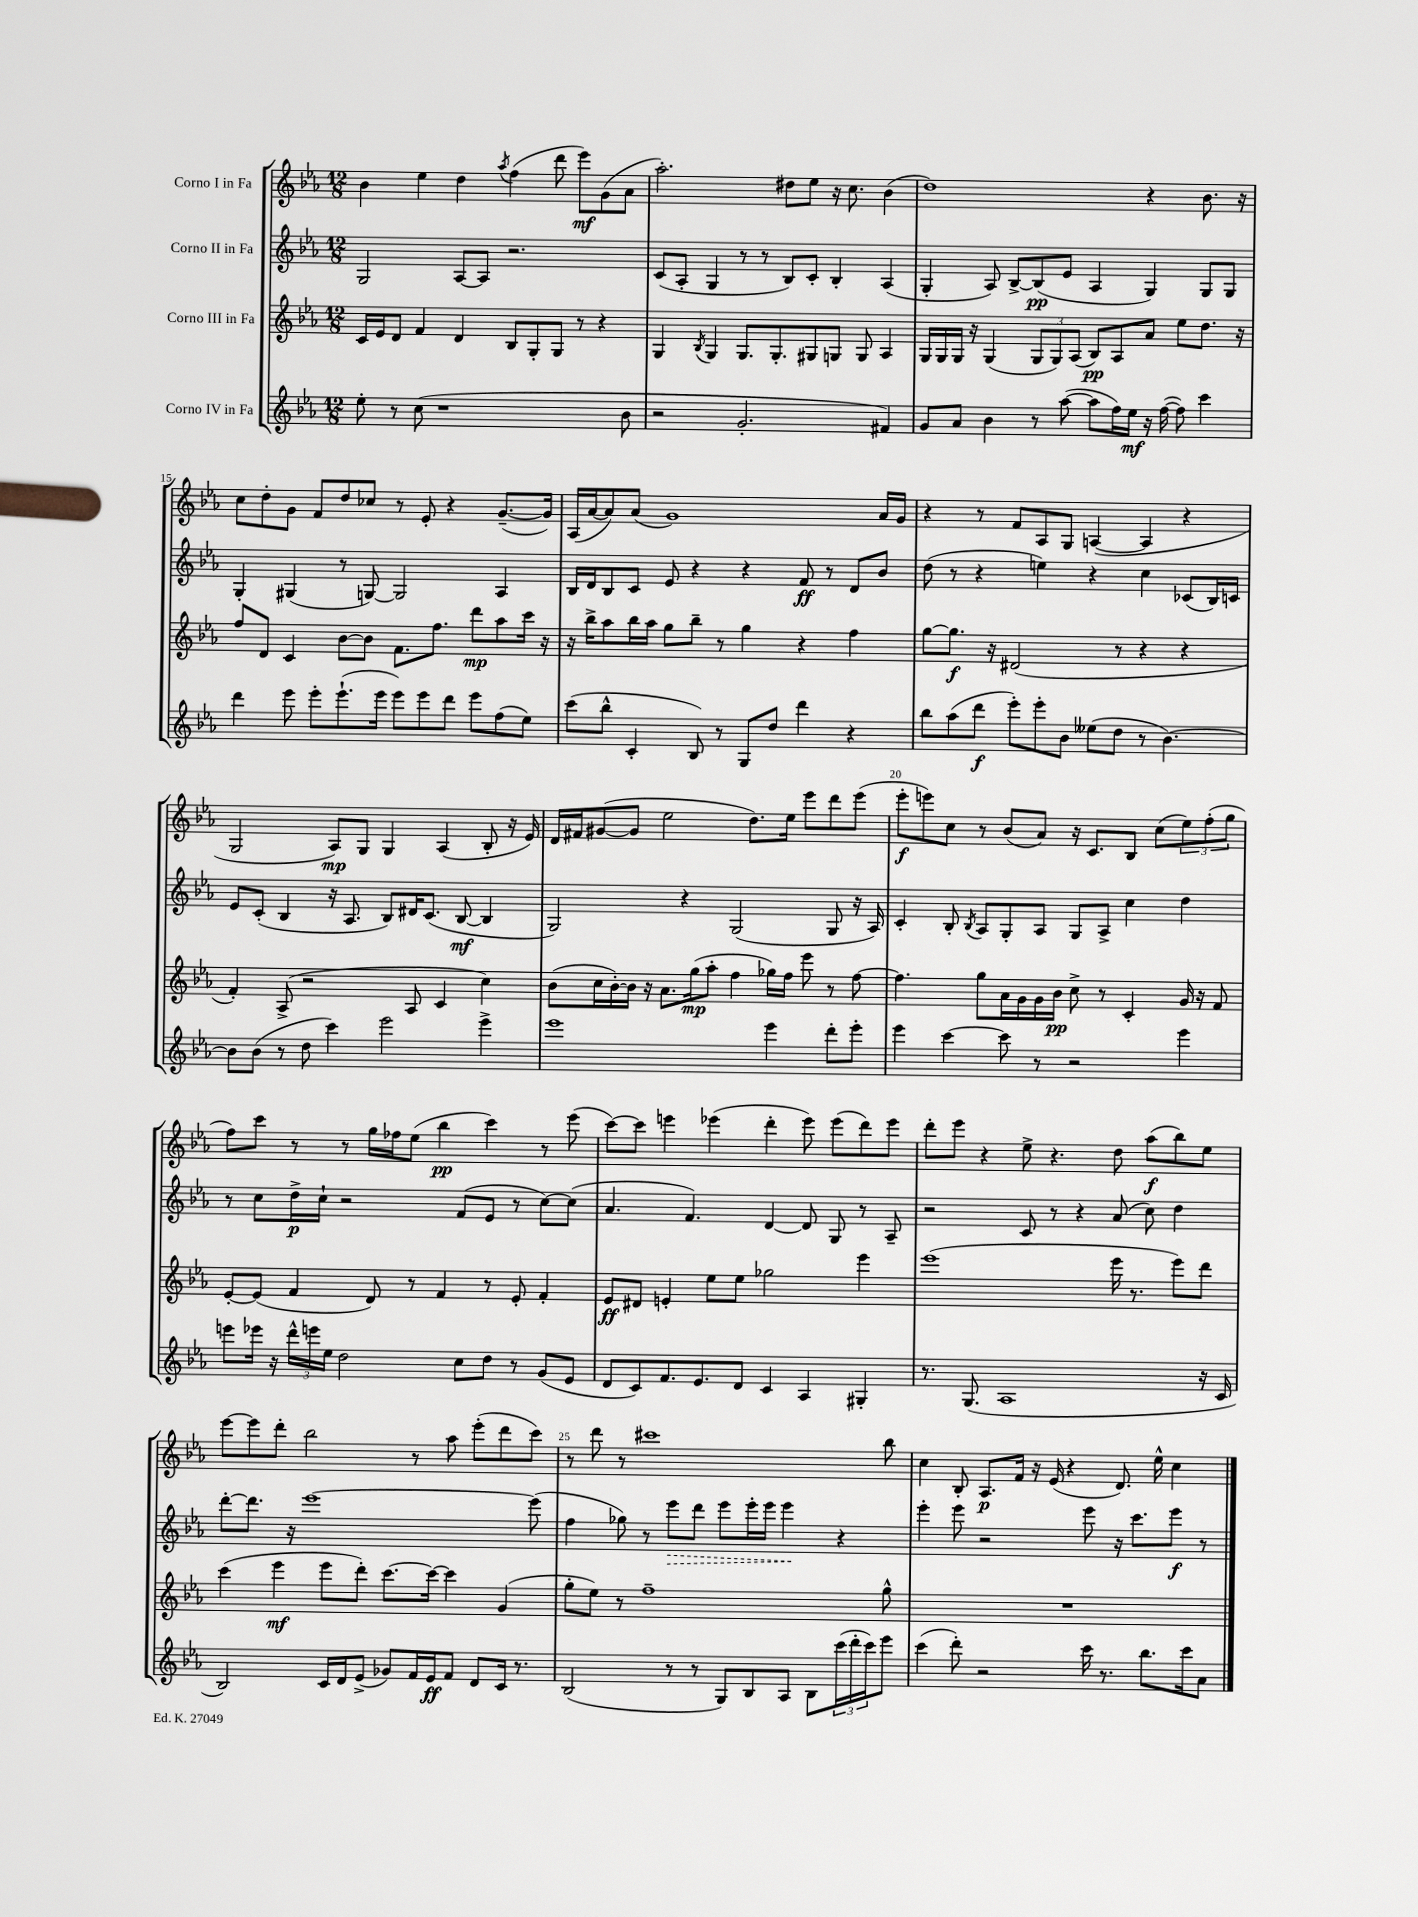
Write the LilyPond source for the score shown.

<<
\new StaffGroup <<
\new Staff = "s0" \with { instrumentName = "Corno I in Fa" } {
    \clef treble \key ees \major \numericTimeSignature \time 12/8
    bes'4 ees''4 d''4 \acciaccatura { aes''8 } f''4( d'''8 ees'''8\mf) g'8( aes'8 |
    aes''2.-.) dis''8 ees''8 r16 c''8. bes'4( |
    d''1) r4 bes'8. r16 |
    c''8 d''8-. g'8 f'8 d''8 ces''8 r8 ees'8-. r4 g'8.~--( g'16) |
    aes16( aes'16~ aes'8) aes'8( g'1) aes'16 g'16 |
    r4 r8 f'8 aes8 g8 a4~( a4 r4 |
    g2 aes8\mp) g8 g4 aes4( bes8-. r16 ees'16) |
    d'16 fis'16 gis'8~( gis'8 ees''2 d''8.) ees''16 ees'''8 d'''8 ees'''8( |
    ees'''8-.\f e'''8) c''8 r8 bes'8( aes'8) r16 c'8. bes8 c''8( \tuplet 3/2 { ees''8) f''8-.( g''8 } |
    f''8) c'''8 r8 r8 g''16 fes''16 ees''8( bes''4\pp c'''4) r8 ees'''8( |
    c'''8~) c'''8 e'''4 ees'''4( d'''4-. ees'''8) ees'''8( d'''8) ees'''8 |
    d'''8-. ees'''8 r4 ees''8-> r4. d''8 aes''8\f( bes''8) ees''8 |
    ees'''8~ ees'''8 d'''8-. bes''2 r8 aes''8 ees'''8-.( d'''8 c'''8) |
    r8 d'''8 r8 cis'''1 bes''8 |
    c''4 bes8-. aes8.\p f'16 r16 ees'16( r4 d'8.) ees''16-^ c''4 \bar "|." |
}
\new Staff = "s1" \with { instrumentName = "Corno II in Fa" } {
    \clef treble \key ees \major \numericTimeSignature \time 12/8
    g2 aes8~ aes8 r2. |
    c'8( aes8-. g4 r8 r8 bes8) c'8-. bes4-. aes4( |
    g4-. aes8) bes8~-> bes8\pp( ees'8 aes4 g4) g8 g8 |
    g4-. gis4( r8 g8~) g2 aes4 |
    bes16 d'16 bes8 c'8 ees'8 r4 r4 f'8\ff r8 d'8 bes'8 |
    d''8( r8 r4 e''4) r4 c''4 ces'8( bes16) c'16 |
    ees'8 c'8-.( bes4 r16 aes8. bes8) dis'16 c'8.( bes8~\mf bes4 |
    g2) r4 g2( g8 r16 aes16) |
    c'4-. bes8-. \acciaccatura { bes8 } aes8 g8-. aes8 g8 aes8-> c''4 d''4 |
    r8 c''8 d''16->\p c''16-! r2 f'8( ees'8 r8 c''8~) c''8( |
    aes'4. f'4.) d'4~ d'8 g8 r8 aes8-- |
    r2 c'8 r8 r4 aes'8( c''8) d''4 |
    d'''8~-. d'''8. r16 ees'''1~ ees'''8( |
    f''4 ges''8) r8 \once \override Hairpin.style = #'dashed-line ees'''8\> d'''8 ees'''8 ees'''16-. ees'''16 ees'''4\! r4 |
    ees'''4-. ees'''8 r2 ees'''8 r16 c'''8. ees'''8\f r8 \bar "|." |
}
\new Staff = "s2" \with { instrumentName = "Corno III in Fa" } {
    \clef treble \key ees \major \numericTimeSignature \time 12/8
    c'16 ees'16 d'8 f'4 d'4 bes8 g8-. g8 r8 r4 |
    g4 \acciaccatura { bes8 } g4 g8. g8.-. gis8 g8 g8 aes4 |
    g16 g16 g16 r16 g4( \tuplet 3/2 { g8 g8) aes8( } bes8\pp) aes8 aes'8 ees''8 d''8. r16 |
    f''8 d'8 c'4 bes'8~ bes'8 f'8. f''8. d'''8\mp aes''8 c'''16 r16 |
    r16 bes''16-> aes''8 bes''16 aes''16 g''8 bes''8-- r8 g''4 r4 f''4 |
    g''8~ g''8.\f r16 dis'2( r8 r4 r4 |
    f'4-.) aes8->( r2 aes8 c'4 c''4) |
    bes'8( c''16 bes'16~-.) bes'16 r16 aes'8. g''16\mp( aes''8-. f''4 ges''16) f''16 ees'''8 r8 f''8~ |
    f''4. g''8 aes'16 g'16 g'16 bes'16\pp c''8-> r8 c'4-. g'16 r16 f'8 |
    ees'8~-. ees'8( f'4 d'8) r8 f'4 r8 ees'8-. f'4-. |
    ees'8\ff dis'8 e'4-. ees''8 ees''8 ges''2 ees'''4 |
    ees'''1( ees'''16 r8. ees'''8) d'''8 |
    c'''4( ees'''4\mf ees'''8 d'''8-.) c'''8.~ c'''16~ c'''4 g'4( |
    g''8-. ees''8) r8 f''1-- g''8-^ |
    R1. \bar "|." |
}
\new Staff = "s3" \with { instrumentName = "Corno IV in Fa" } {
    \clef treble \key ees \major \numericTimeSignature \time 12/8
    ees''8-. r8 c''8( r1 bes'8 |
    r2 g'2.-. fis'4) |
    g'8 aes'8 bes'4 r8 aes''8~( aes''8 f''16) ees''16\mf r16 f''16~( f''8) c'''4 |
    d'''4 ees'''8 ees'''8-. ees'''8.-!( ees'''16 ees'''8) ees'''8 d'''8 ees'''8 f''8( ees''8) |
    c'''8( bes''8-^ c'4-. bes8) r8 g8 d''8 d'''4 r4 |
    bes''8 aes''8( d'''8\f ees'''8-.) ees'''8-. bes'8 eeses''8( d''8 r8 bes'4.~) |
    bes'8 bes'8( r8 d''8 c'''4) ees'''2 ees'''4-> |
    ees'''1 ees'''4 d'''8-. ees'''8-. |
    ees'''4 c'''4~ c'''8 r8 r2 ees'''4 |
    e'''8 ees'''16 r16 \tuplet 3/2 { d'''16-^ e'''16 ees''16 } d''2 c''8 d''8 r8 g'8( ees'8 |
    d'8 c'8) f'8. ees'8. d'8 c'4 aes4 gis4-. |
    r8. g8.( aes1 r16 c'16 |
    bes2) c'16 d'16 ees'8->( ges'8) f'16 ees'16\ff f'8 d'8 c'16 r8. |
    bes2( r8 r8 g8) bes8 aes8 bes8 \tuplet 3/2 { c'''16( d'''16-. c'''16) } ees'''8 |
    c'''4( d'''8-.) r2 c'''16 r8. bes''8. c'''16 aes'8 \bar "|." |
}
>>
>>
\layout { \context { \Score currentBarNumber = #12 \override BarNumber.break-visibility = ##(#f #t #t) barNumberVisibility = #(every-nth-bar-number-visible 5) } }
